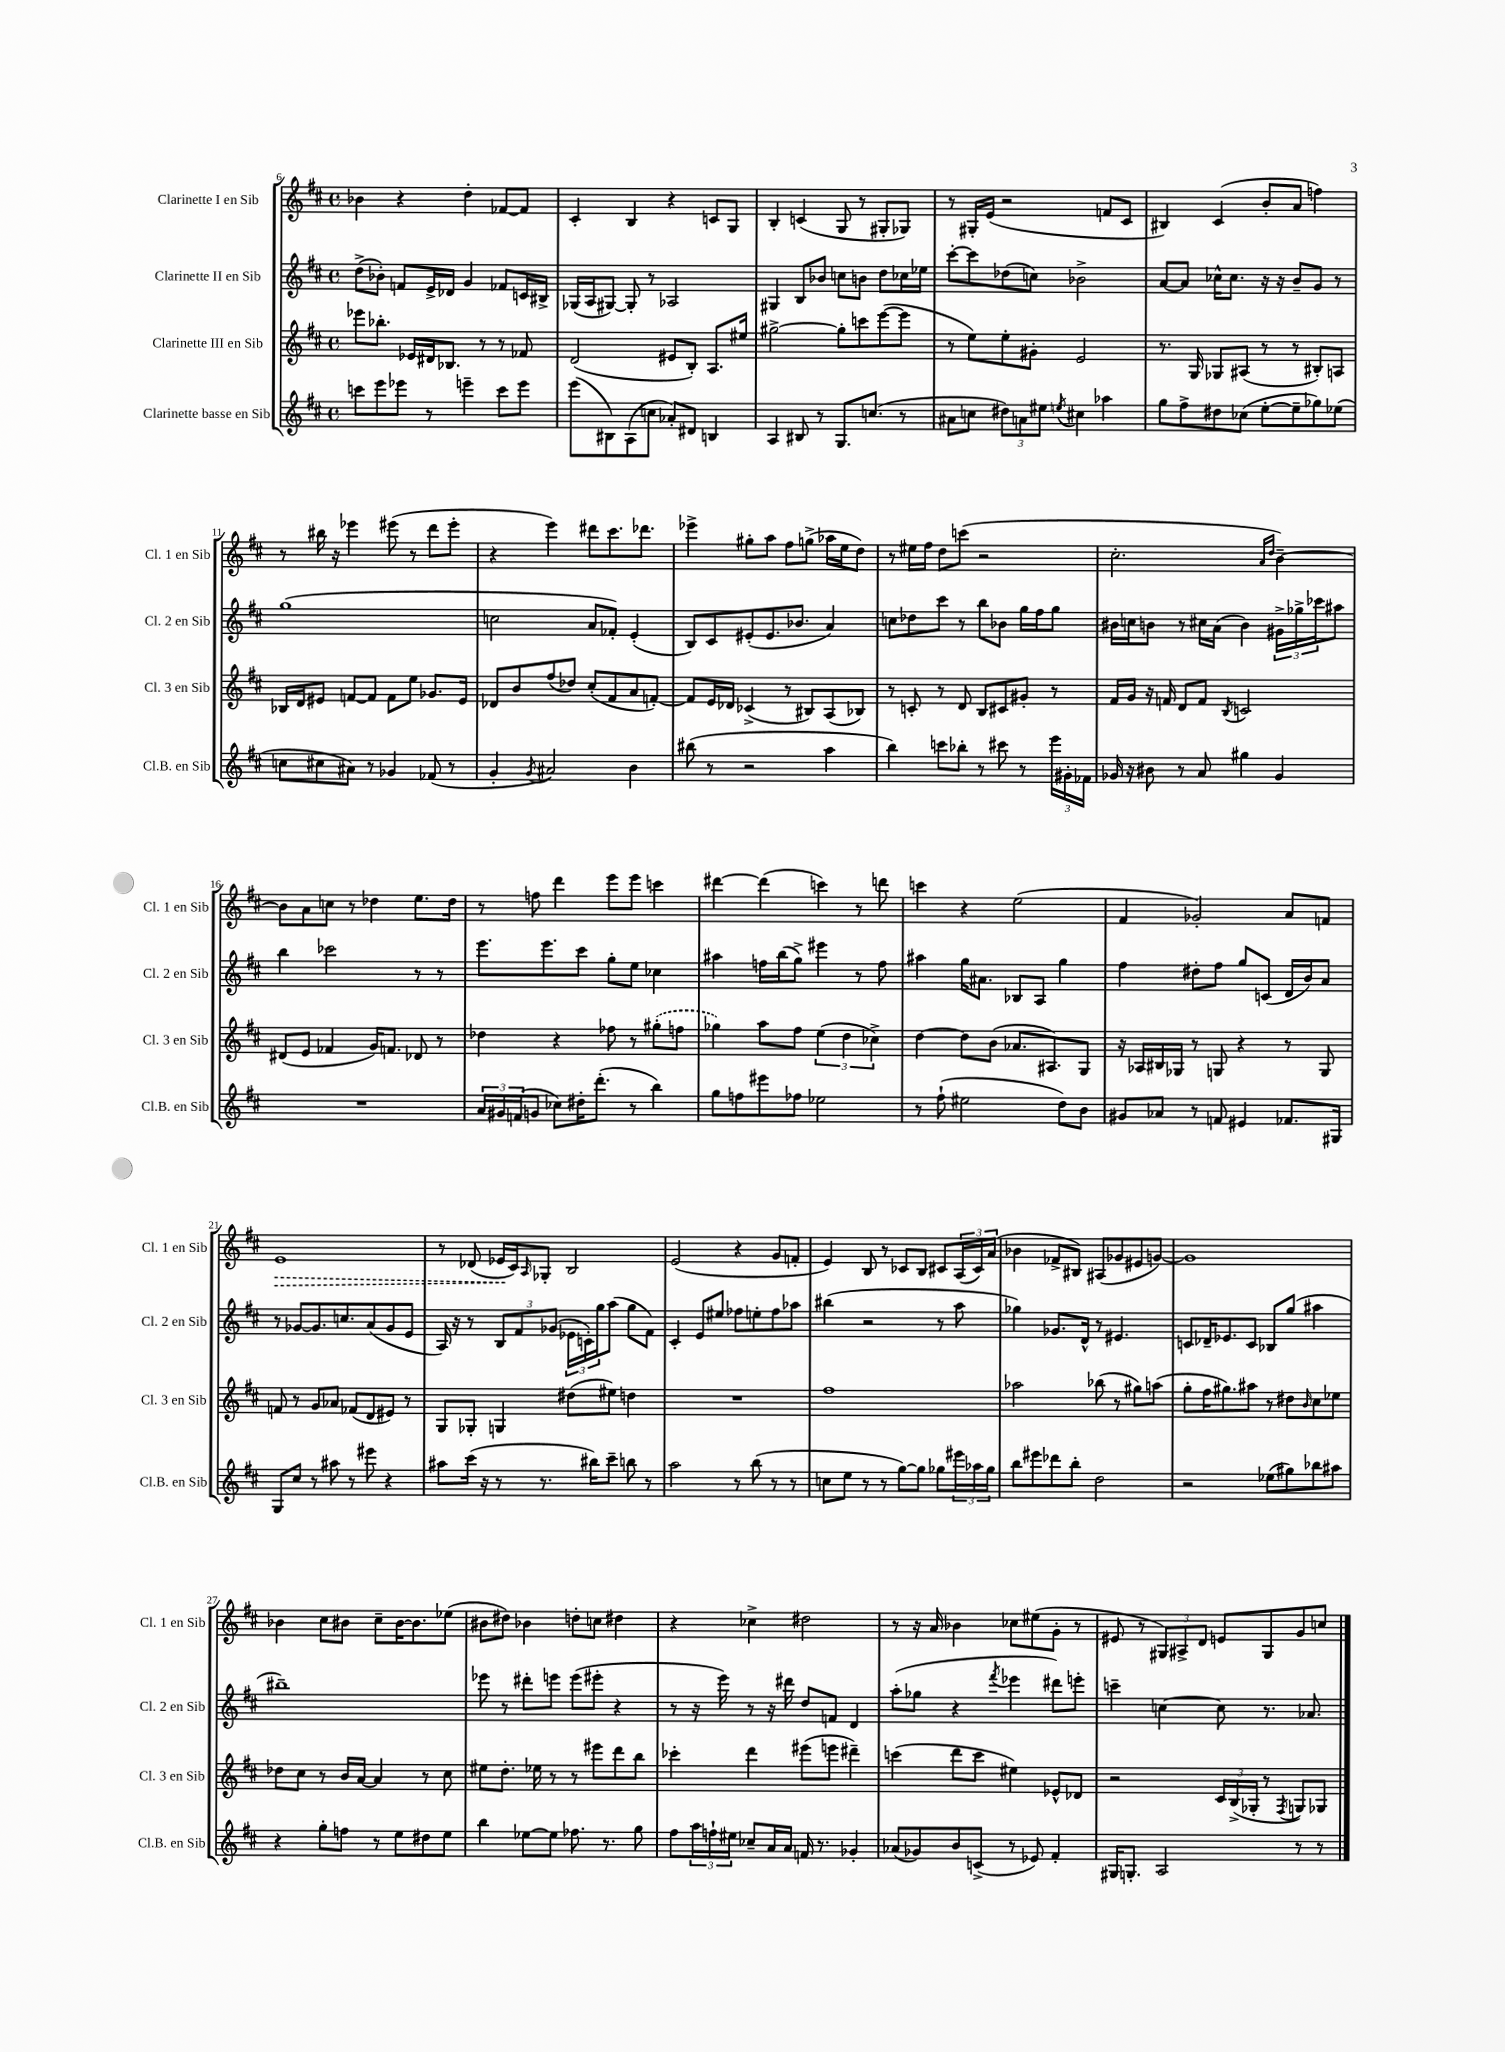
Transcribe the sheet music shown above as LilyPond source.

<<
\new StaffGroup <<
\new Staff = "s0" \with { instrumentName = "Clarinette I en Sib" shortInstrumentName = "Cl. 1 en Sib" } {
    \clef treble \key d \major \defaultTimeSignature \time 4/4
    bes'4 r4 d''4-. fes'8~ fes'8 |
    cis'4-. b4 r4 c'8 g8 |
    b4-. c'4( g8 r8 gis8-. ges8) |
    r8 gis16-. e'16( r2 f'8 cis'8 |
    bis4) cis'4( b'8-. a'8 f''4) |
    r8 bis''16 r16 ees'''4 eis'''8( r8 d'''8 eis'''8-. |
    r4 e'''4) dis'''8 cis'''8. des'''8. |
    ees'''4-> gis''8-. a''8 fis''8 g''8->( aes''16 e''16 d''8) |
    r8 eis''16 fis''16 d''8 c'''8( r2 |
    cis''2.-. \grace { a'16 d''16 } b'4~--) |
    b'8 a'8 c''8 r8 des''4 e''8. des''16 |
    r8 f''8 d'''4 e'''8 e'''8 c'''4 |
    dis'''4~ dis'''4( c'''4) r8 d'''8 |
    c'''4 r4 e''2( |
    fis'4 ges'2-.) a'8 f'8 |
    \once \override Hairpin.style = #'dashed-line e'1\> |
    r8 des'8( ees'16\! cis'16) \grace { a16 } ges8-. b2 |
    e'2( r4 g'8 f'8-. |
    e'4) b8 r8 ces'8 b8 cis'8 \tuplet 3/2 { a16( cis'16) a'16( } |
    bes'4 fes'8-> bis8) ais8( ges'8 eis'8 g'8~) |
    g'1 |
    bes'4 cis''8 bis'8 cis''8-- bis'16~ bis'8. ees''8( |
    bis'8 dis''8) bes'4 d''8-. c''8 dis''4 |
    r4 ces''4-> dis''2 |
    r8 r16 a'16 bes'4 ces''8 eis''8( g'8-. r8 |
    eis'8 r8 \tuplet 3/2 { gis8) ais8-> d'8 } e'8 gis8 g'8 c''8 \bar "|." |
}
\new Staff = "s1" \with { instrumentName = "Clarinette II en Sib" shortInstrumentName = "Cl. 2 en Sib" } {
    \clef treble \key d \major \defaultTimeSignature \time 4/4
    d''8->( bes'8-.) f'8 e'16-> des'16 g'4 fes'8 c'16 bis16-> |
    ges16( a16 gis8~) gis8-. r8 aes2 |
    gis4 b8 bes'8 c''8 b'8 d''8 ces''16 ees''16 |
    cis'''8~-. cis'''8 des''8( c''8) bes'2-> |
    a'8~ a'8 ces''16-^ ces''8. r16 r16 b'8-- g'8 r8 |
    g''1( |
    c''2 a'8 fes'8-.) e'4-.( |
    b8) cis'8 eis'8-.( eis'8. bes'8. a'4) |
    c''8 des''8 cis'''8 r8 b''8 bes'8 g''16 fis''16 g''8 |
    bis'16 c''16 b'8 r8 cis''16 a'16( b'4) \tuplet 3/2 { gis'16-> ges''16-> ces'''16 } ais''8 |
    b''4 ces'''2 r8 r8 |
    e'''8. e'''8. cis'''8 g''8-. e''8 ces''4 |
    ais''4 f''16 b''16( g''8->) eis'''4 r8 f''8 |
    ais''4 g''16 ais'8. bes8 a8 g''4 |
    fis''4 dis''8-. fis''8 g''8 c'8( d'16 b'16) a'8 |
    r8 ges'8~ ges'8. c''8. a'8( ges'8 e'8 |
    a16) r16 r8 \tuplet 3/2 { b8 fis'8 ges'8( } \tuplet 3/2 { ees'16 c'16-.) g''16 } a''8( g''8 fis'8) |
    cis'4-. e'8 eis''8 fes''8 e''8-. fes''8 aes''8 |
    bis''4( r2 r8 a''8 |
    ges''4) ges'8. d'16-^ r8 eis'4. |
    c'8 des'16-- ees'8. c'8 bes8 g''8( ais''4 |
    bis''1--) |
    ees'''8 r8 dis'''8-. e'''8 e'''8( eis'''8-. r4 |
    r8 r16 e'''16) r8 r16 dis'''16 d''8 f'8 d'4 |
    a''8-.( ges''8 r4 \acciaccatura { fis'''8 } ees'''4 dis'''8) e'''8-. |
    c'''4-- c''4~ c''8 r8. aes'8. \bar "|." |
}
\new Staff = "s2" \with { instrumentName = "Clarinette III en Sib" shortInstrumentName = "Cl. 3 en Sib" } {
    \clef treble \key d \major \defaultTimeSignature \time 4/4
    ees'''8 bes''8.-. ees'16 dis'16 bes8. r8 r8 fes'8 |
    d'2( eis'8 b8-.) a8. eis''16 |
    gis''2~-> gis''8-. c'''8 e'''8~( e'''8 |
    r8 e''8) e''8-. gis'8-. e'2 |
    r8. g16 ges8 ais8( r8 r8 bis8-.) a8 |
    bes16 d'16 eis'8 f'8~ f'8 f'8 e''8 ges'8. eis'16 |
    des'8 b'8 fis''8( des''8) cis''8-.( fis'8 a'8 f'8~-.) |
    f'8 e'16 des'16 ces'4->( r8 bis8) a8( bes8) |
    r8 c'8-. r8 d'8 b8 cis'8 gis'8-. r8 |
    fis'16 g'16 r16 f'16 d'8 f'8 \acciaccatura { b8 } c'2 |
    dis'8( e'8 fes'4 g'16) f'8. des'8 r8 |
    des''4 r4 fes''8 r8 \once \slurDashed gis''8-.( f''8 |
    ges''4) a''8 fis''8 \tuplet 3/2 { e''4( d''4 ces''4->) } |
    d''4~ d''8 b'8( aes'8. ais8.) g8 |
    r16 aes16 bis16 ges16 r8 g8 r4 r8 g8 |
    f'8 r8 g'8 aes'8 fes'8( d'8 eis'8) r8 |
    g8 ges8-. g4 dis''8( eis''8) d''4 |
    R1 |
    fis''1 |
    aes''2 bes''8( r8 gis''8) a''8( |
    g''8-. fis''16 gis''8.) ais''8 r8 dis''8 \grace { b'16 } cis''8 ees''8 |
    des''8 cis''8 r8 b'16 a'16~ a'4 r8 cis''8 |
    eis''8 d''8.-. ees''16 r8 r8 eis'''8 d'''8 b''8 |
    ces'''4-. d'''4 eis'''8( e'''8 dis'''4--) |
    c'''4( d'''8 c'''8 eis''4) ees'8-^ des'8 |
    r2 \tuplet 3/2 { cis'16 b16->( ges16-. } r8 \acciaccatura { fis8 } g8) ges8 \bar "|." |
}
\new Staff = "s3" \with { instrumentName = "Clarinette basse en Sib" shortInstrumentName = "Cl.B. en Sib" } {
    \clef treble \key d \major \defaultTimeSignature \time 4/4
    c'''8 e'''8 ees'''8 r8 e'''4-- c'''8 e'''8 |
    e'''8( bis8) a8( c''8 aes'8-.) dis'8 b4 |
    a4 bis8 r8 g8. c''8.( r8 |
    ais'8 c''8 \tuplet 3/2 { dis''8) a'8 eis''8 } \acciaccatura { e''8 } cis''4 aes''4 |
    g''8 fis''8-> dis''8 ces''8( e''8~-. e''8-- ges''8) ees''8( |
    c''8 cis''8 ais'8) r8 ges'4 fes'8( r8 |
    g'4-. \acciaccatura { g'8 } ais'2) b'4 |
    bis''8( r8 r2 a''4 |
    b''4) c'''8 bes''8-. r8 cis'''8 r8 \tuplet 3/2 { e'''16 gis'16-. fes'16 } |
    ges'16 r16 bis'8 r8 a'8 gis''4 ges'4 |
    R1 |
    \tuplet 3/2 { a'16 gis'16 f'16( } g'8 ces''8) dis''16-. d'''8.-.( r8 b''4) |
    g''8 f''8 eis'''8 fes''8 ees''2 |
    r8 fis''8-!( eis''2 d''8) b'8 |
    gis'8 aes'8 r8 f'8 eis'4 fes'8. gis16 |
    g8 cis''8 r8 ais''8 r8 eis'''8 r4 |
    ais''8 cis'''16( r16 r8 r8. bis''16) cis'''8-- b''8 r8 |
    a''2 r8 b''8( r8 r8 |
    c''8 e''8 r8 r8 g''8~) g''8 ges''8 \tuplet 3/2 { eis'''16 aes''16 ges''16 } |
    b''8 eis'''8 des'''8 b''8-. d''2 |
    r2 ees''8( gis''8) bes''8 ais''8 |
    r4 g''8-. f''8 r8 e''8 dis''8 e''8 |
    b''4 ees''8~ ees''8 fes''8. r8. g''8 |
    fis''8 \tuplet 3/2 { a''16 f''16-! eis''16 } ces''8-- a'16 a'16 f'16 r8. ges'4-. |
    aes'8( ges'8) b'8 c'8->( r8 ees'8) fis'4-. |
    gis16 g8.-. a2 r8 r8 \bar "|." |
}
>>
>>
\layout { \context { \Score currentBarNumber = #6 } }
